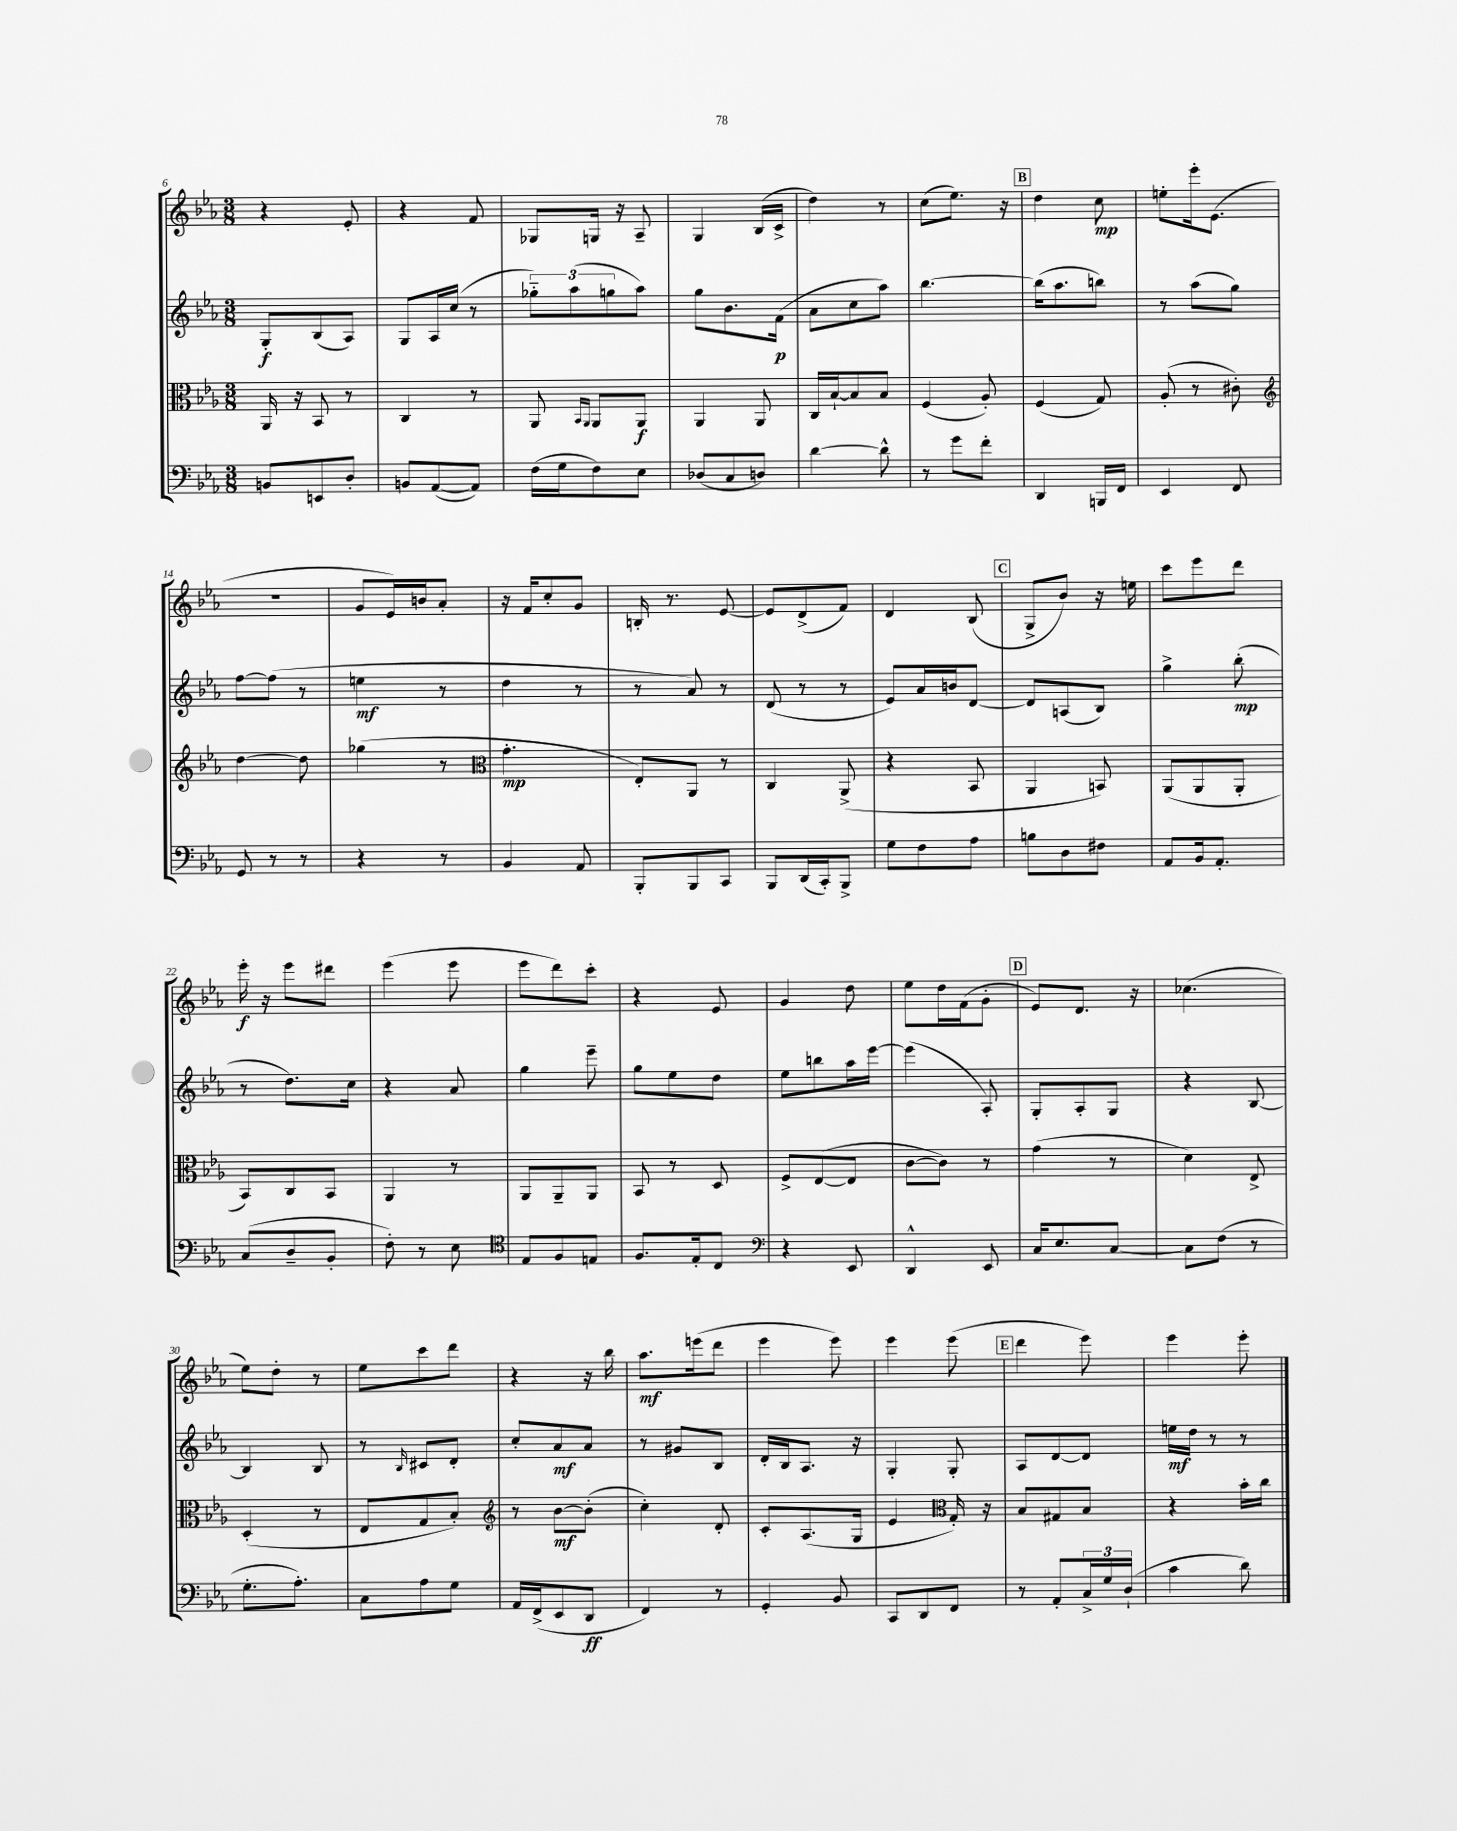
<<
\new StaffGroup <<
\new Staff = "s0" {
    \clef treble \key ees \major \numericTimeSignature \time 3/8
    r4 ees'8-. |
    r4 f'8 |
    ges8 g16 r16 aes8-- |
    g4 bes16( c'16-> |
    d''4) r8 |
    c''8( ees''8.) r16 |
    \mark \markup { \box "B" } d''4 c''8\mp |
    e''8-. ees'''16-. ees'8.( |
    R4. |
    g'8 ees'16) b'16 aes'8-. |
    r16 f'16 c''8-. g'8 |
    b16-. r8. ees'8~ |
    ees'8 d'8->( f'8) |
    d'4 bes8( |
    \mark \markup { \box "C" } g8-> bes'8) r16 e''16 |
    c'''8 ees'''8 d'''8 |
    ees'''16-.\f r16 ees'''8 dis'''8 |
    ees'''4( ees'''8 |
    ees'''8 d'''8) c'''8-. |
    r4 ees'8 |
    g'4 d''8 |
    ees''8 d''16 f'16( g'8-. |
    \mark \markup { \box "D" } ees'8) d'8. r16 |
    ces''4.( |
    ees''8) d''8-. r8 |
    ees''8 c'''8 d'''8 |
    r4 r16 bes''16 |
    aes''8.\mf e'''16( d'''8 |
    ees'''4 ees'''8) |
    ees'''4 ees'''8( |
    \mark \markup { \box "E" } d'''4 ees'''8) |
    ees'''4 ees'''8-. \bar "|." |
}
\new Staff = "s1" {
    \clef treble \key ees \major \numericTimeSignature \time 3/8
    g8-.\f bes8( aes8) |
    g8 aes16 c''16( r8 |
    \tuplet 3/2 { ges''8-_) aes''8( g''8 } aes''8) |
    g''8 bes'8. f'16\p( |
    aes'8 c''8 aes''8) |
    bes''4.~ |
    \mark \markup { \box "B" } bes''16( aes''8. b''8) |
    r8 aes''8( g''8) |
    f''8~ f''8( r8 |
    e''4\mf r8 |
    d''4 r8 |
    r8 aes'8) r8 |
    d'8( r8 r8 |
    ees'8) aes'16 b'16 d'8~ |
    \mark \markup { \box "C" } d'8 a8( bes8) |
    g''4-> bes''8-.\mp( |
    r8 d''8.) c''16 |
    r4 aes'8 |
    g''4 ees'''8-- |
    g''8 ees''8 d''8 |
    ees''8 b''8 aes''16 ees'''16~ |
    ees'''4( aes8-.) |
    \mark \markup { \box "D" } g8-. aes8-. g8 |
    r4 bes8~ |
    bes4 bes8 |
    r8 \grace { bes16 } cis'8 d'8-. |
    c''8-. aes'8\mf aes'8 |
    r8 gis'8 bes8 |
    d'16-. bes16 aes8. r16 |
    g4-. g8-. |
    \mark \markup { \box "E" } aes8 d'8~ d'8 |
    e''16\mf d''16 r8 r8 \bar "|." |
}
\new Staff = "s2" {
    \clef alto \key ees \major \numericTimeSignature \time 3/8
    aes,16 r16 bes,8 r8 |
    c4 r8 |
    aes,8 \grace { bes,16 aes,16 } aes,8 aes,8\f |
    aes,4 aes,8 |
    c16 bes16~-! bes8 bes8 |
    f4( aes8-.) |
    \mark \markup { \box "B" } f4( g8) |
    aes8-.( r8 cis'8-.) |
    \clef treble d''4~ d''8 |
    ges''4( r8 |
    \clef alto g'4.-.\mp |
    ees8-.) aes,8 r8 |
    c4 aes,8->( |
    r4 bes,8 |
    \mark \markup { \box "C" } aes,4 b,8) |
    aes,8( aes,8 aes,8-. |
    bes,8) c8 bes,8 |
    aes,4 r8 |
    aes,8 aes,8-- aes,8 |
    bes,8 r8 d8 |
    f8-> ees8~( ees8 |
    c'8~ c'8) r8 |
    \mark \markup { \box "D" } g'4( r8 |
    d'4) ees8-> |
    d4-.( r8 |
    ees8 g8 bes8-.) |
    \clef treble r8 bes'8~\mf bes'8-.( |
    c''4-.) d'8-. |
    c'8-. aes8.( g16 |
    ees'4 \clef alto g16-.) r16 |
    \mark \markup { \box "E" } bes8 gis8 bes8 |
    r4 bes'16-. c''16 \bar "|." |
}
\new Staff = "s3" {
    \clef bass \key ees \major \numericTimeSignature \time 3/8
    b,8 e,8 d8-. |
    b,8 aes,8~( aes,8) |
    f16( g16 f8) ees8 |
    des8( c8 d8) |
    d'4~ d'8-^ |
    r8 g'8 f'8-. |
    \mark \markup { \box "B" } d,4 b,,16 f,16 |
    ees,4 f,8 |
    g,8 r8 r8 |
    r4 r8 |
    bes,4 aes,8 |
    bes,,8-. bes,,8 c,8 |
    bes,,8 d,16( c,16-.) bes,,8-> |
    g8 f8 aes8 |
    \mark \markup { \box "C" } b8 d8 fis8 |
    aes,8 bes,16 aes,8.-. |
    c8( d8-- bes,8-. |
    f8-.) r8 ees8 |
    \clef tenor ees8 f8 e8 |
    f8. ees16-. c8 |
    \clef bass r4 ees,8 |
    d,4-^ ees,8 |
    \mark \markup { \box "D" } c16 ees8. c8~ |
    c8 f8( r8 |
    g8.-. aes8.-.) |
    c8 aes8 g8 |
    aes,16 f,16->( ees,8 d,8\ff |
    f,4) r8 |
    g,4-. bes,8 |
    c,8 d,8 f,8 |
    \mark \markup { \box "E" } r8 aes,8-. \tuplet 3/2 { c16-> g16 d16-!( } |
    c'4 d'8) \bar "|." |
}
>>
>>
\layout { \context { \Score currentBarNumber = #6 } }
